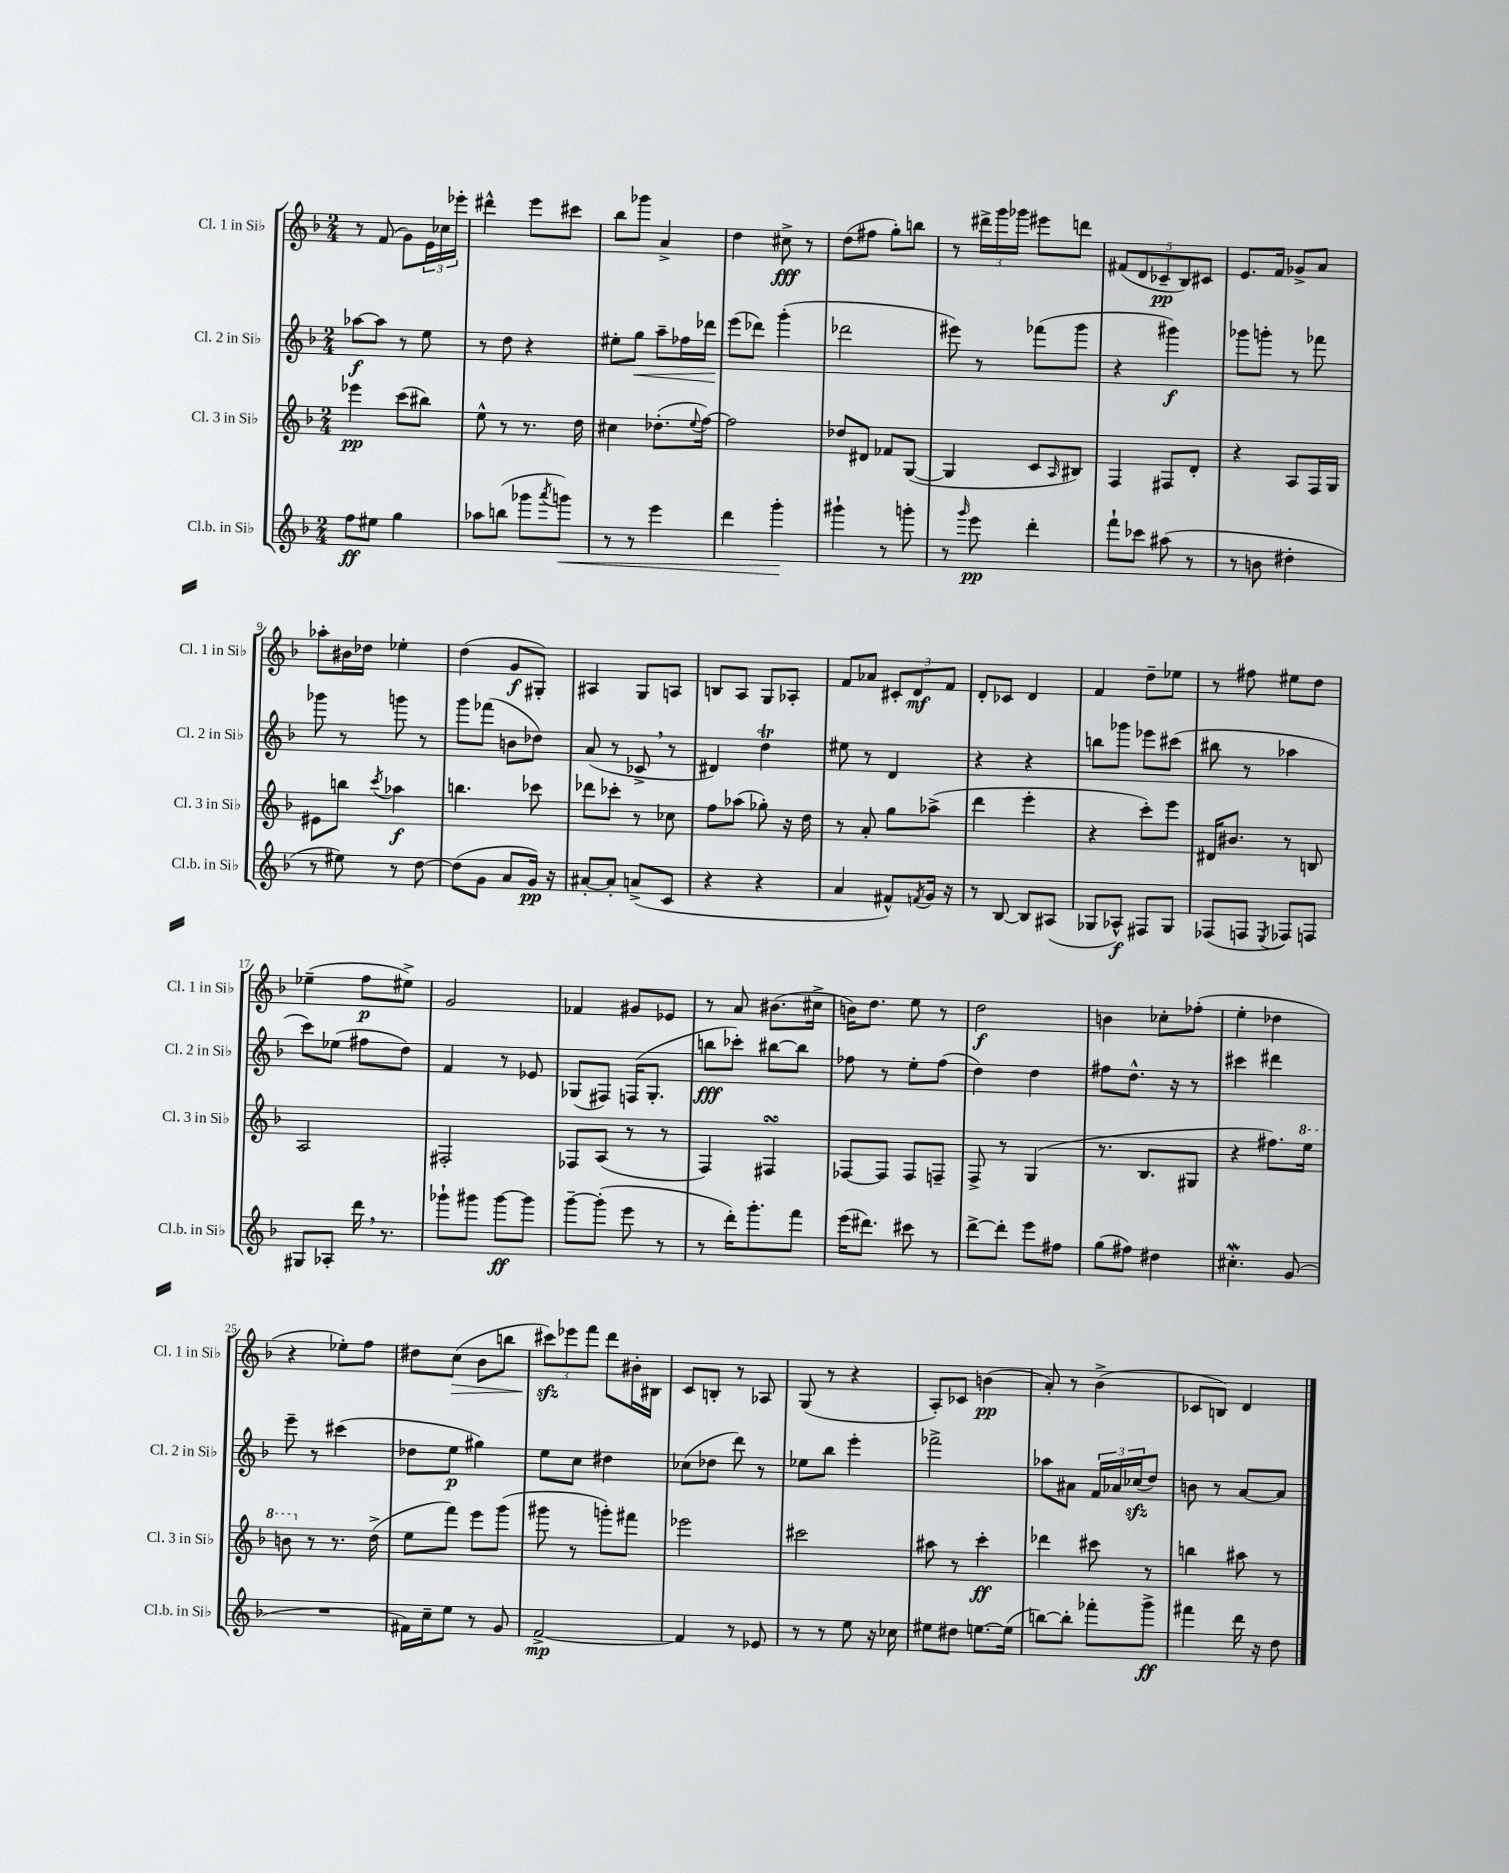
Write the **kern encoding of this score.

**kern	**dynam	**kern	**dynam	**kern	**dynam	**kern	**dynam
*part4	*part4	*part3	*part3	*part2	*part2	*part1	*part1
*staff4	*staff4	*staff3	*staff3	*staff2	*staff2	*staff1	*staff1
*I"Cl.b. in Si♭	*	*I"Cl. 3 in Si♭	*	*I"Cl. 2 in Si♭	*	*I"Cl. 1 in Si♭	*
*I'Cl.b. in Si♭	*	*I'Cl. 3 in Si♭	*	*I'Cl. 2 in Si♭	*	*I'Cl. 1 in Si♭	*
*clefG2	*	*clefG2	*	*clefG2	*	*clefG2	*
*k[b-]	*	*k[b-]	*	*k[b-]	*	*k[b-]	*
*M2/4	*	*M2/4	*	*M2/4	*	*M2/4	*
=1	=1	=1	=1	=1	=1	=1	=1
8ff\L	ff	4eee-X\	pp	[8aa-X\L	f	8r	.
8ee#X\J	.	.	.	8aa-\J]	.	(8f/	.
4gg\	.	(8ccc\L	.	8r	.	8g\L)	.
.	.	8bb#X\J)	.	8ee\	.	24e\L	.
.	.	.	.	.	.	24cc-X\	.
.	.	.	.	.	.	24eee-X'\JJ	.
=2	=2	=2	=2	=2	=2	=2	=2
8aa-X\L	.	8ee^^\	.	8r	.	4ddd#X^^\	.
(8bbn\J	.	8r	.	8dd\	.	.	.
8ggg-X\L	.	8.r	.	4r	.	8eee\L	.
8qaaa/	.	.	.	.	.	.	.
!	!LO:HP:b	!	!	!	!	!	!
8gggn\J)	<	.	.	.	.	8ccc#X\J	.
.	.	16dd\	.	.	.	.	.
=3	=3	=3	=3	=3	=3	=3	=3
8r	.	4cc#X\	.	8ee#X'\L	.	8bb-\L	.
!	!	!	!	!	!LO:HP:b	!	!
8r	.	.	.	8gg\J	<	8ggg-X\J	.
4eee\	.	(8.dd-X'\L	.	8aa~\L	.	4a^/	.
.	.	.	.	16ff-X\L	.	.	.
.	.	8qqee/	.	.	.	.	.
.	.	[16ff\Jk)	.	16ddd-X\JJ	.	.	.
=4	=4	=4	=4	=4	=4	=4	=4
4ddd\	.	2ff\]	.	(8eee\L	.	4dd\	.
.	.	.	.	8ddd-X\J)	[	.	.
4ggg'\	.	.	.	(4ggg'\	.	8cc#X^\	fff
.	.	.	.	.	.	8r	.
.	[	.	.	.	.	.	.
=5	=5	=5	=5	=5	=5	=5	=5
4ggg#X`\	.	8dd-X/L	.	2ddd-X\	.	(8dd\L	.
.	.	8d#X/J	.	.	.	8ff#X\J	.
8r	.	8f-X/L	.	.	.	8gg'\L)	.
8gggn'\	.	([8G/J	.	.	.	8bbn\J	.
=6	=6	=6	=6	=6	=6	=6	=6
8r	.	4G/]	.	8eee#X\)	.	8r	.
16qqggg/	.	.	.	.	.	.	.
8eee\	pp	.	.	8r	.	24ddd#X^\LL	.
.	.	.	.	.	.	24ggg\	.
.	.	.	.	.	.	24ggg-X\JJ	.
4ddd'\	.	8c/L	.	(8fff-X\L	.	8eee#X\L	.
.	.	16qqA/	.	.	.	.	.
.	.	8B#X/J)	.	8ggg\J	.	8dddn\J	.
=7	=7	=7	=7	=7	=7	=7	=7
8fff`\L	.	4F/	.	4r	.	(10f#X/L	.
.	.	.	.	.	.	10d/	.
8ccc-X\J	.	.	.	.	.	.	.
.	.	.	.	.	.	10c-X~/	pp
(8aa#X\	.	8F#X/L	.	4ggg#X\)	f	.	.
.	.	.	.	.	.	10B-/)	.
8r	.	8d'/J	.	.	.	.	.
.	.	.	.	.	.	10c#X/J	.
=8	=8	=8	=8	=8	=8	=8	=8
8r	.	4r	.	8ggg-X\L	.	8.e/L	.
8bn\	.	.	.	8gggn'\J	.	.	.
.	.	.	.	.	.	16f/Jk	.
4dd#X'\	.	8A/L	.	8r	.	8g-X^/L	.
.	.	16F/L	.	8fff-X\	.	8a/J	.
.	.	16G/JJ	.	.	.	.	.
!!LO:LB:g=z
=9	=9	=9	=9	=9	=9	=9	=9
8r	.	8e#X\L	.	8ggg-X\	.	8aa-X'\L	.
8ee#X\)	.	8bbn\J	.	8r	.	16b#X\L	.
.	.	.	.	.	.	16dd-X\JJ	.
.	.	8qccc/	.	.	.	.	.
8r	.	4aa-X\	f	8gggn\	.	4ee-X'\	.
[8dd\	.	.	.	8r	.	.	.
=10	=10	=10	=10	=10	=10	=10	=10
(8dd\L]	.	4.bbn\	.	8ggg\L	.	(4dd\	.
8g\J	.	.	.	(8fff-X\J	.	.	.
8a/L	.	.	.	8bn\L	.	8g/L	f
16g/Jk)	pp	8ccc-X\	.	8dd-X\J)	.	8G#X'/J)	.
16r	.	.	.	.	.	.	.
=11	=11	=11	=11	=11	=11	=11	=11
[8a#X'/L	.	8ddd-X\L	.	(8a/	.	4A#X/	.
8a#'/J]	.	8ccc-X'\J	.	8r	.	.	.
(8an^/L	.	8r	.	8c-X^,/	.	8G/L	.
8c/J	.	8cc-X\	.	8r	.	8An/J	.
=12	=12	=12	=12	=12	=12	=12	=12
4r	.	8ff\L	.	4d#X/)	.	8Bn/L	.
.	.	(8aa-X\J	.	.	.	8A/J	.
4r	.	8gg-X'\)	.	4ddT\	.	8G/L	.
.	.	16r	.	.	.	8A-X'/J	.
.	.	16dd\	.	.	.	.	.
=13	=13	=13	=13	=13	=13	=13	=13
4a/	.	8r	.	8ee#X\	.	8f/L	.
.	.	8a'/	.	8r	.	8a-X/J	.
8f#X^^/L)	.	8gg\L	.	4d/	.	12c#X'/L	.
.	.	.	.	.	.	12d/	mf
8qfn/	.	.	.	.	.	.	.
16g/Jk	.	(8aa-X^\J	.	.	.	.	.
.	.	.	.	.	.	12f/J	.
16r	.	.	.	.	.	.	.
=14	=14	=14	=14	=14	=14	=14	=14
8r	.	4ddd\	.	4r	.	8d'/L	.
[8B-/	.	.	.	.	.	8c-X/J	.
8B-/L]	.	4eee'\	.	4r	.	4d/	.
(8A#X/J	.	.	.	.	.	.	.
=15	=15	=15	=15	=15	=15	=15	=15
8G-X/L	.	4r	.	8bbn\L	.	4f/	.
8A-X^^/J)	f	.	.	8ggg-X\J	.	.	.
8F#X/L	.	8ccc'\L)	.	8eee-X\L	.	8dd~\L	.
8G-/J	.	8eee\J	.	(8ccc#X\J	.	8ee-X\J	.
=16	=16	=16	=16	=16	=16	=16	=16
(8F-X/L	.	16d#X/KL	.	8bb#X\	.	8r	.
.	.	8.b#X/J	.	.	.	.	.
8Fn/J	.	.	.	8r	.	8ff#X\	.
8qE/	.	.	.	.	.	.	.
8F-X/L)	.	8r	.	4aa-X\	.	8ee#X\L	.
8Fn/J	.	8Bn/	.	.	.	8dd\J	.
!!LO:LB:g=z
=17	=17	=17	=17	=17	=17	=17	=17
8G#X/L	.	2A/	.	8ccc\L)	.	(4ee-X~\	.
8A-X'/J	.	.	.	(8ee-X\J	.	.	.
16ddd,\	.	.	.	8ff#X\L	.	8ff\L	p
8.r	.	.	.	.	.	.	.
.	.	.	.	8dd\J)	.	8ee#X^\J)	.
=18	=18	=18	=18	=18	=18	=18	=18
8ggg-X`\L	.	2F#X'/	.	4f/	.	2g/	.
8ggg#X\J	.	.	.	.	.	.	.
[8ggg#\L	ff	.	.	8r	.	.	.
8ggg#\J]	.	.	.	8e-X/	.	.	.
=19	=19	=19	=19	=19	=19	=19	=19
[8ggg~\L	.	8F-X/L	.	(8G-X/L	.	4f-X/	.
(8ggg'\J]	.	(8A/J	.	8F#X/J)	.	.	.
8eee\	.	8r	.	(16Fn/KL	.	8g#X/L	.
.	.	.	.	8.G-'/J	.	.	.
8r	.	8r	.	.	.	8e-X/J	.
=20	=20	=20	=20	=20	=20	=20	=20
8r	.	4F/)	.	8bbn\L	fff	8r	.
16ddd'\KL)	.	.	.	8ccc-X'\J)	.	8a/	.
8.ggg'\	.	.	.	.	.	.	.
.	.	4F#XsSsS/	.	[8bb#X\L	.	(8.b#X\L	.
8fff\J	.	.	.	8bb#\J]	.	.	.
.	.	.	.	.	.	16cc#X^\Jk	.
=21	=21	=21	=21	=21	=21	=21	=21
(16eee\KL	.	[8F-X/L	.	8ff-X\	.	16bn\KL)	.
8.ddd#X\J)	.	.	.	.	.	8.dd\J	.
.	.	8F-/J]	.	8r	.	.	.
8ccc#X\	.	8F-/L	.	8ee'\L	.	8ee\	.
8r	.	8Fn~/J	.	(8ff-\J	.	8r	.
=22	=22	=22	=22	=22	=22	=22	=22
[8ddd^\L	.	8F^/	.	4dd\)	.	2dd\	f
8ddd'\J]	.	8r	.	.	.	.	.
8eee\L	.	(4G/	.	4dd\	.	.	.
8ff#X\J	.	.	.	.	.	.	.
=23	=23	=23	=23	=23	=23	=23	=23
(8gg\L	.	8.r	.	8ff#X\L	.	4bn\	.
8ff#X\J)	.	.	.	8.dd^^\J	.	.	.
.	.	8.B-/L	.	.	.	.	.
4dd#X\	.	.	.	.	.	8cc-X'\L	.
.	.	.	.	16r	.	.	.
.	.	8G#X/J	.	8r	.	(8ff-X'\J	.
=24	=24	=24	=24	=24	=24	=24	=24
4.cc#XW'\	.	4r	.	4ccc#X\	.	4ee'\	.
.	.	8.ff#X\L)	.	4ddd#X\	.	4dd-X\	.
(8g/	.	.	.	.	.	.	.
*	*	*8va	*	*	*	*	*
.	.	16eee\Jk	.	.	.	.	.
!!LO:LB:g=z
=25	=25	=25	=25	=25	=25	=25	=25
2r	.	8bbn\	.	8eee~\	.	4r	.
*	*	*X8va	*	*	*	*	*
.	.	8r	.	8r	.	.	.
.	.	8.r	.	(4ccc#X\	.	8ee-X'\L)	.
.	.	.	.	.	.	8ff\J	.
.	.	(16dd^\	.	.	.	.	.
=26	=26	=26	=26	=26	=26	=26	=26
16f#X\LL)	.	8ee\L	.	8dd-X\L	.	8dd#X\L	.
16cc~\J	.	.	.	.	.	.	.
!	!	!	!	!	!	!	!LO:HP:b
8ee\J	.	8fff\J)	.	8ee\J	p	(8cc\J	>
8r	.	8eee\L	.	4gg#X\)	.	8b-\L	.
8g/	.	(8ggg\J	.	.	.	8bbn\J	.
=27	=27	=27	=27	=27	=27	=27	=27
[2f^/	mp	8ggg#X\	.	8ee\L	.	12ccc#Xzz\L)	.
.	.	.	.	.	.	12eee-X\	]
.	.	8r	.	8cc\J	.	.	.
.	.	.	.	.	.	12fff\J	.
.	.	8gggn'\L)	.	4dd#X\	.	8ddd\L	.
.	.	8fff#X\J	.	.	.	16b#X'\L	.
.	.	.	.	.	.	16B#X\JJ	.
=28	=28	=28	=28	=28	=28	=28	=28
4f/]	.	2eee-X\	.	(8cc-X\L	.	8c/L	.
.	.	.	.	8dd-X\J	.	8Bn'/J	.
8r	.	.	.	8ddd\)	.	8r	.
8e-X/	.	.	.	8r	.	8A-X/	.
=29	=29	=29	=29	=29	=29	=29	=29
8r	.	2ccc#X\	.	8ee-X\L	.	(8G/	.
8r	.	.	.	8bb-\J	.	8r	.
8ee\	.	.	.	4eee'\	.	4r	.
16r	.	.	.	.	.	.	.
16cc-X\	.	.	.	.	.	.	.
=30	=30	=30	=30	=30	=30	=30	=30
8ee#X\L	.	8aa#X\	.	2fff-X^\	.	8A'/L)	.
8dd#X\J	.	8r	.	.	.	8c-X/J	.
[8.een\L	.	4ccc'\	ff	.	.	(4bn\	pp
(16ee\Jk]	.	.	.	.	.	.	.
=31	=31	=31	=31	=31	=31	=31	=31
[8bbn\L)	.	4ddd-X\	.	8aa-X\L	.	8a'/)	.
8bb'\J]	.	.	.	8a#X\J	.	8r	.
8fff-X'\L	.	8ccc#X\	.	24f/LL	.	(4b-^\	.
.	.	.	.	24a-X/	.	.	.
.	.	.	.	(24cc-Xzz/J	.	.	.
8ggg^\J	ff	8r	.	8dd/J)	.	.	.
=32	=32	=32	=32	=32	=32	=32	=32
4fff#X\	.	4bbn\	.	8bn\	.	8c-X/L	.
.	.	.	.	8r	.	8Bn/J)	.
16ddd\	.	8aa#X\	.	[8a/L	.	4d/	.
16r	.	.	.	.	.	.	.
8dd\	.	8r	.	8a/J]	.	.	.
==	==	==	==	==	==	==	==
*-	*-	*-	*-	*-	*-	*-	*-
